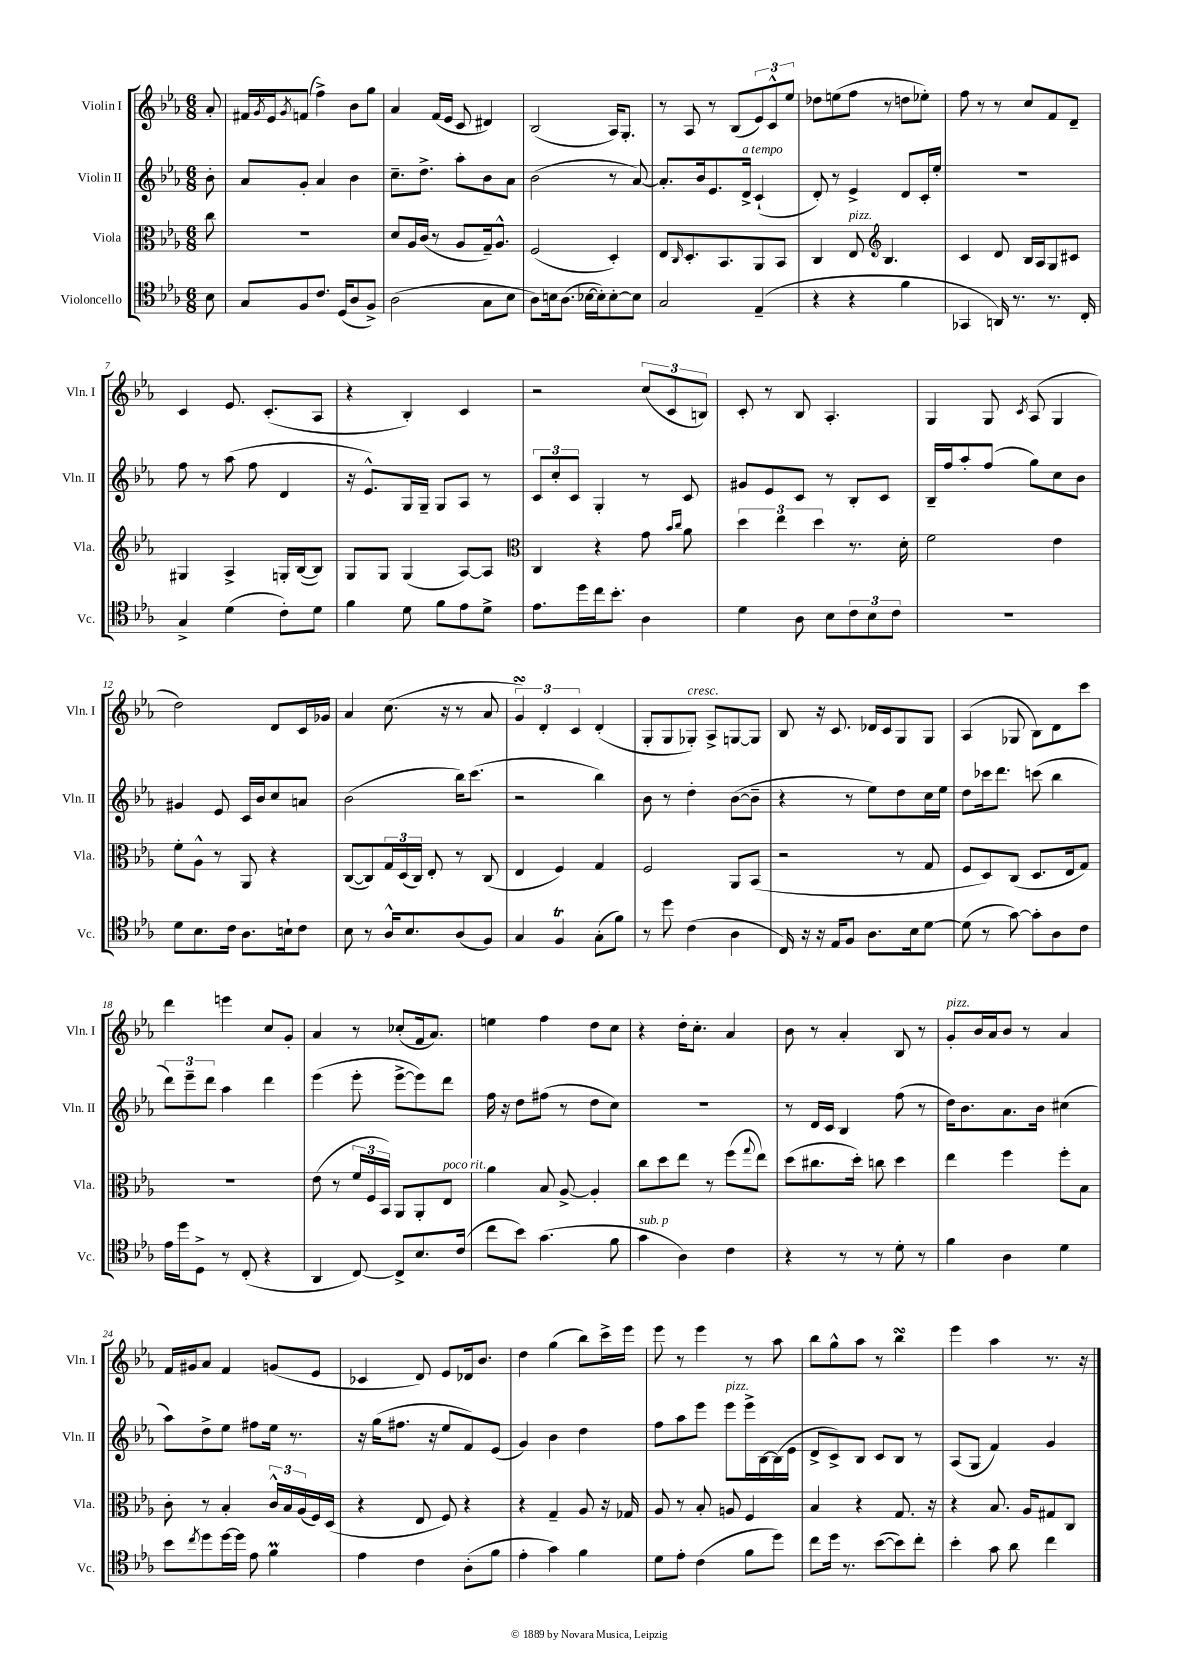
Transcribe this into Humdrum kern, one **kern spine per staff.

**kern	**kern	**kern	**kern
*staff4	*staff3	*staff2	*staff1
*clefC4	*clefC3	*clefG2	*clefG2
*k[b-e-a-]	*k[b-e-a-]	*k[b-e-a-]	*k[b-e-a-]
*M6/8	*M6/8	*M6/8	*M6/8
8B-\	8cc\	8b-'\	8a-'/
=	=	=	=
8G/L	2.r	8a-/L	16f#/LL
.	.	.	8qg/
.	.	.	16e-/J
.	.	.	8qg/
8F/	.	8g'/J	(8f/J
8.c/J	.	4a-/	4ff^\)
(16D/LK	.	.	.
8A-/	.	4b-\	8b-\L
8F^/J)	.	.	8gg\J
=	=	=	=
(2A-\	8d/L	8.cc~\L	4a-/
.	16A-/L	.	.
.	(16c/JJ	8.dd^\J	.
.	8r	.	(16f/LL
.	.	.	16e-/JJ
.	8A-/L	8aa-'\L	8c/
8G\L	16G~/k)	8b-\	4d#/)
.	8.A-^^/J	.	.
8B-\J	.	8a-\J	.
=	=	=	=
8A-\L)	(2F/	(2b-\	(2B-/
16B\k	.	.	.
(8.A-\J	.	.	.
[16B-\LL	.	.	.
16B-'\]J)	.	.	.
[8B-'\	4D'/)	8r	16A-/LK)
.	.	.	8.G'/J
8B-\]J	.	[8a-/)	.
=	=	=	=
2G/	8E-/L	8.a-'/]L	8r
.	16qqC/	.	.
.	8.D'/	.	8A-/
.	.	16b-/k	.
.	.	8.e-/	8r
.	8.BB-/	.	.
.	.	.	(8B-/L
.	.	16d^/Jk	.
(4E-~/	8AA-/	(4c`/	12e-/)
.	.	.	12c^^/
.	8BB-/J	.	.
.	.	.	12ee-/J
=	=	=	=
4r	4C/	8d'/)	8dd-\L
.	.	8r	(8ee\
4r	8E-/	4e-^/	8ff\J
*	*clefG2	*	*
.	4.B-/	.	8r
4f\	.	8d/L	8dd\L
.	.	16c'/L	8ee-'\J)
.	.	16ee-'/JJ	.
=	=	=	=
4GG-/	4c/	2.r	8ff\
.	.	.	8r
16AA/)	8d/	.	8r
8.r	.	.	.
.	16B-/LL	.	8cc/L
.	16A-/J	.	.
8.r	8G/	.	8f/
.	8c#/J	.	8d~/J
16C'/	.	.	.
=	=	=	=
4G^/	4G#/	8ff\	4c/
.	.	8r	.
(4d\	4A-^/	(8aa-\	8.e-/
.	.	8ff\	.
.	.	.	(8.c'/L
8c'\L)	16G'/LL	4d/	.
.	([16B-/J	.	.
8d\J	8B-/]J)	.	8A-/J
=	=	=	=
4f\	8G/L	16r	4r
.	.	8.e-^^/L)	.
.	8G/J	.	.
8d\	(4G/	16G/L	4B-'/)
.	.	16G~/JJ	.
8f\L	.	8G/L	.
8e-\	[8A-/L)	8A-/J	4c/
8d^\J	8A-/]J	8r	.
=	=	=	=
*	*clefC3	*	*
8.e-\L	4C/	12c/L	2r
.	.	12cc'/	.
.	.	12c/J	.
16dd\L	.	.	.
16cc\J	4r	4G'/	.
8.b-'\J	.	.	.
4A-\	8g\	8r	(12cc/L
.	.	.	12c/
.	16qqb-/LL	.	.
.	16qqcc/JJ	.	.
.	8a-\	8c/	.
.	.	.	12B/J)
=	=	=	=
4d\	6dd\	8g#/L	8c'/
.	.	8e-/	8r
.	6ee-\	.	.
8A-\	.	8c/J	8B-/
.	6dd\	.	.
8B-\L	.	8r	4.A-'/
12c\	8.r	8B-'/L	.
12B-\	.	.	.
.	.	8c/J	.
12c\J	.	.	.
.	16d'\	.	.
=	=	=	=
2.r	2f\	16B-~/LL	4G/
.	.	16ff/J	.
.	.	8aa-'/	.
.	.	(8ff/J	8G/
.	.	.	8qc/
.	.	8gg\L)	(8A-/
.	4e-\	8cc\	4G/
.	.	8b-\J	.
=	=	=	=
8d\L	8f'\L	4g#/	2dd\)
8.B-\	8A-^^\J	.	.
.	8r	8e-/	.
16c\Jk	.	.	.
8.A-\L	8AA-/	16c/LL	.
.	.	16b-/J	.
.	4r	8cc/	8d/L
16B`\k	.	.	.
8c\J	.	8a/J	16c/L
.	.	.	16g-/JJ
=	=	=	=
8B-\	([8C/L	(2b-\	4a-/
8r	8C/])	.	.
16A-^^/LK	24G/L	.	(8.cc\
.	(24D/	.	.
8.B-/	.	.	.
.	24C/JJ)	.	.
.	8E-'/	.	.
.	.	.	16r
(8A-/	8r	16bb-\LK)	8r
.	.	(8.ccc\J	.
8F/J)	(8C/	.	8a-/
=	=	=	=
4G/	4E-/	2r	6g/)
.	.	.	6d'/
4F/	4F/)	.	.
.	.	.	6c/
(8G'\L	4G/	4bb-\)	(4d'/
8f\J)	.	.	.
=	=	=	=
8r	2F/	8b-\	8G'/L
8dd\	.	8r	8G/
(4c\	.	4dd'\	8G-'/J)
.	.	.	8A-^/L
4A-\	8AA-/L	([8b-\L	[8G/
.	(8BB-/J	8b-~\]J	8G/]J
=	=	=	=
16C/)	2r	4r	8B-/
16r	.	.	.
16r	.	.	16r
16E-/LK	.	.	8.c/
8F/J	.	8r	.
8.A-\L	.	8ee-\L)	16d-/LL
.	.	.	16c/J
.	8r	8dd\	8G/
16B-\k	.	.	.
[8d\J	8G/	16cc\L	8G/J
.	.	16ee-\JJ	.
=	=	=	=
(8d\]	8F/L	8dd\L	(4A-/
8r	8D/)	16ccc-\k	.
.	.	8.ddd\J	.
[8g\)	(8C/J	.	8G-/
8g'\]L	8.D/L	(8ccc\	8B-\L)
8A-\	.	4bb-\	8d\
.	16E-/k	.	.
8c\J	8G/J)	.	8ccc\J
=	=	=	=
16e-\LL	2.r	12ddd\L)	4ddd\
16dd\J	.	.	.
.	.	12eee-~\	.
8D^\J	.	.	.
.	.	12ddd\J	.
8r	.	4aa-\	4eee\
(8C'/	.	.	.
4r	.	4ddd\	8cc/L
.	.	.	8g'/J
=	=	=	=
4AA-/	(8e-\	(4eee-\	4a-/
.	8r	.	.
[8C/)	24f/LL	8eee-'\	8r
.	24F/	.	.
.	24BB-/JJ)	.	.
8C^/]L	8AA-/L	[8eee-^\L	(8cc-'/L
8.B-/	8AA-'/	8eee-\])	16f/k
.	.	.	8.a-/J)
.	8E-/J	8ddd\J	.
(16c/Jk	.	.	.
=	=	=	=
8cc\L	4a-\	16ff\	4ee\
.	.	16r	.
8b-\J)	.	8dd\L	.
(4.g\	8B-/	(8ff#\J	4ff\
.	[8A-^/	8r	.
.	4A-'/]	8dd\L	8dd\L
8f\	.	8cc\J)	8cc\J
=	=	=	=
4g\	8cc\L	2.r	4r
.	8dd\	.	.
4A-\)	8ee-\J	.	16dd'\LK
.	.	.	8.cc'\J
.	8r	.	.
4c\	(8ff\L	.	4a-/
.	8qqgg/	.	.
.	8ee-\J)	.	.
=	=	=	=
4r	(8dd\L	8r	8b-\
.	8.cc#\	16d/LL	8r
.	.	16c/JJ	.
8r	.	4B-/	4a-'/
.	16dd'\Jk)	.	.
8r	8cc\	.	.
8d'\	4dd\	(8ff\	8B-/
8r	.	8r	8r
=	=	=	=
4f\	4ee-\	16dd\LK)	8g'/L
.	.	8.b-\	.
.	.	.	16b-/L
.	.	.	16a-/J
4A-\	4ff\	8.a-\	8b-/J
.	.	.	8r
.	.	16b-\Jk	.
4d\	8ff'\L	(4cc#\	4a-/
.	8B-\J	.	.
=	=	=	=
8b-\L	8c'\	8aa-\L)	16f/LL
.	.	.	16g#/J
8qcc/	.	.	.
8dd\	8r	8dd^\	8a-/J
[16dd\L	4B-'/	8ee-\J	4f/
16dd\]JJ	.	.	.
8e-\	.	8ff#\L	.
4f\	24c^^/LL	16ee-\Jk	(8g/L
.	24B-/	.	.
.	.	8.r	.
.	(24A-/	.	.
.	16F/)	.	8e-/J
.	(16D/JJ	.	.
=	=	=	=
4e-\	4r	16r	4c-/
.	.	(16gg\LK	.
.	.	8.ff#\J	.
4c\	8E-/	.	8d/)
.	.	16r	.
.	8F/)	8ee-/L	8e-/L
(8A-'\L	4r	8f/)	16d-/k
.	.	.	8.b-/J
8f\J	.	(8e-/J	.
=	=	=	=
4e-'\	4r	4g/)	4dd\
4g\)	4G~/	4b-\	(4gg\
4f\	8A-/	4dd\	8bb-\L)
.	16r	.	16ccc^\L
.	16G-/	.	16eee-\JJ
=	=	=	=
8d\L	8A-/	8ff\L	8eee-\
8e-'\J	8r	8aa-\	8r
(4c\	8B-'/	8eee-\J	4eee-\
.	8A/	8eee-\L	.
8f\L	4F/	16eee-^\L	8r
.	.	[16B-\	.
8dd\J)	.	(16B-\]	8aa-\
.	.	16e-\JJ	.
=	=	=	=
8cc\L	4B-/	8d^/L	8bb-\L
16dd\Jk	.	8c^/)	8gg^^\
8.r	.	.	.
.	4r	8B-/J	8aa-\J
([8b-\L	.	8c/L	8r
8b-\])	8.G/	8B-/J	4bb-\
8cc'\J	.	8r	.
.	16r	.	.
=	=	=	=
4b-'\	4r	(8A-/L	4eee-\
.	.	8G/J	.
8g\	8.B-/	4f/)	4aa-\
8a-\	.	.	.
.	16A-/LK	.	.
4cc\	8G#/	4g/	8.r
.	8C/J	.	.
.	.	.	16r
==	==	==	==
*-	*-	*-	*-
